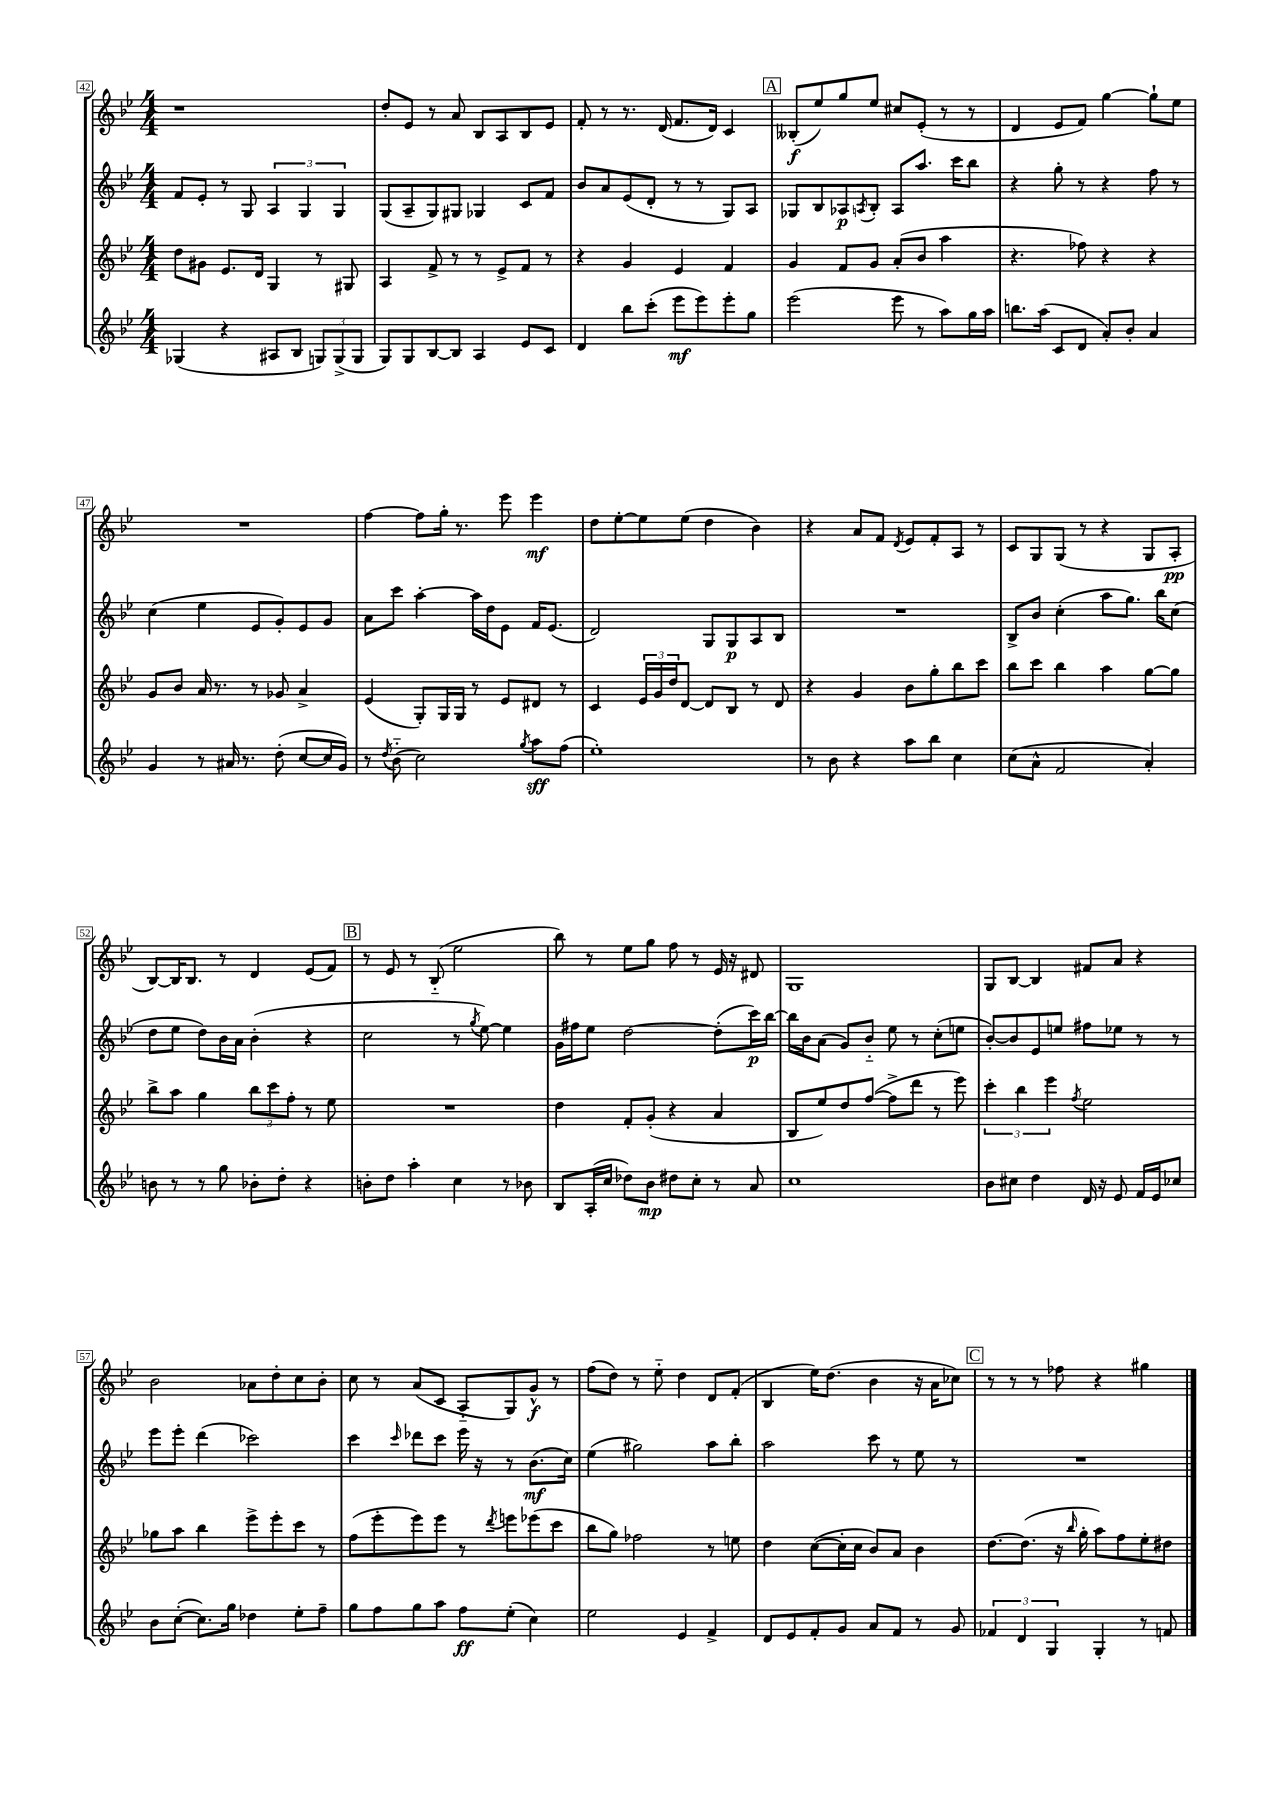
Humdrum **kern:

**kern	**kern	**kern	**kern
*staff4	*staff3	*staff2	*staff1
*clefG2	*clefG2	*clefG2	*clefG2
*k[b-e-]	*k[b-e-]	*k[b-e-]	*k[b-e-]
*M4/4	*M4/4	*M4/4	*M4/4
(4G-	8dd	8f	1r
.	8g#	8e-'	.
4r	8.e-	8r	.
.	.	8G	.
.	16d	.	.
8A#	4G	6A	.
8B-	.	.	.
.	.	6G	.
12G)	8r	.	.
(12G^	.	6G	.
.	8G#	.	.
12G	.	.	.
=	=	=	=
8G)	4A	(8G	8dd'
8G	.	8A~	8e-
[8B-	8f^	8G)	8r
8B-]	8r	8G#	8a
4A	8r	4G-	8B-
.	8e-^	.	8A
8e-	8f	8c	8B-
8c	8r	8f	8e-
=	=	=	=
4d	4r	8b-	8f'
.	.	8a	8r
8bb-	4g	(8e-	8.r
(8ccc'	.	8d'	.
.	.	.	(16d
8eee-	4e-	8r	8.f
8eee-)	.	8r	.
.	.	.	16d)
8eee-'	4f	8G)	4c
8gg	.	8A	.
=	=	=	=
(2eee-	4g	8G-	(8B--'
.	.	8B-	8ee-)
.	8f	8A-	8gg
.	.	8qA	.
.	8g	8B-'	8ee-
8eee-	(8a'	8A	8cc#
8r	8b-	8.aa	(8e-'
8aa)	4aa	.	8r
.	.	16ccc	.
16gg	.	8bb-	8r
16aa	.	.	.
=	=	=	=
8.bb	4.r	4r	4d
(16aa	.	.	.
8c	.	8gg'	8e-
8d	8ff-)	8r	8f)
8a')	4r	4r	[4gg
8b-'	.	.	.
4a	4r	8ff	8gg`]
.	.	8r	8ee-
=	=	=	=
4g	8g	(4cc	1r
.	8b-	.	.
8r	16a	4ee-	.
.	8.r	.	.
16a#	.	.	.
8.r	.	.	.
.	8r	8e-	.
(8dd'	8g-	8g')	.
[8cc	4a^	8e-	.
16cc]	.	8g	.
16g)	.	.	.
=	=	=	=
8r	(4e-	8a	[4ff
8qdd	.	.	.
(8b-'~	.	8ccc	.
2cc)	8G')	[4aa'	8ff]
.	16G	.	16gg'
.	16G	.	8.r
.	8r	16aa]	.
.	.	16dd	.
.	8e-	8e-	8eee-
8qgg	.	.	.
8aa	8d#	16f	4eee-
.	.	(8.e-	.
(8ff	8r	.	.
=	=	=	=
1ee-')	4c	2d)	8dd
.	.	.	[8ee-'
.	24e-	.	8ee-]
.	24g	.	.
.	24dd	.	.
.	[8d	.	(8ee-
.	8d]	8G	4dd
.	8B-	8G	.
.	8r	8A	4b-)
.	8d	8B-	.
=	=	=	=
8r	4r	1r	4r
8b-	.	.	.
4r	4g	.	8a
.	.	.	8f
.	.	.	8qd
8aa	8b-	.	8e-
8bb-	8gg'	.	8f'
4cc	8bb-	.	8A
.	8ccc	.	8r
=	=	=	=
(8cc	8bb-	8B-^	8c
8a^^	8ccc	8b-	8G
2f	4bb-	(4cc'	(8G
.	.	.	8r
.	4aa	8aa	4r
.	.	8.gg)	.
4a')	[8gg	.	8G
.	.	16bb-	.
.	8gg]	(8cc	8A'
=	=	=	=
8b	8bb-^	8dd	[8B-)
8r	8aa	8ee-	16B-]
.	.	.	8.B-
8r	4gg	8dd)	.
8gg	.	16b-	8r
.	.	16a	.
8b-'	12bb-	(4b-'	4d
.	12ccc	.	.
8dd'	.	.	.
.	12ff'	.	.
4r	8r	4r	(8e-
.	8ee-	.	8f)
=	=	=	=
8b'	1r	2cc	8r
8dd	.	.	8e-
4aa'	.	.	8r
.	.	.	(8B-'~
4cc	.	8r	2ee-
.	.	8qgg	.
.	.	[8ee-)	.
8r	.	4ee-]	.
8b-	.	.	.
=	=	=	=
8B-	4dd	16g	8bb-)
.	.	16ff#	.
(16A'	.	8ee-	8r
16cc	.	.	.
8dd-)	8f'	[2dd	8ee-
8b-	(8g'	.	8gg
8dd#	4r	.	8ff
8cc'	.	.	8r
8r	4a	(8dd']	16e-
.	.	.	16r
8a	.	16ccc)	8d#
.	.	[16bb-	.
=	=	=	=
1cc	8B-	16bb-]	1G
.	.	16b-	.
.	8ee-)	(8a	.
.	8dd	8g)	.
.	([8ff	8b-'~	.
.	8ff^]	8ee-	.
.	8ddd	8r	.
.	8r	(8cc'	.
.	8eee-)	8ee	.
=	=	=	=
8b-	6ccc'	[8b-')	8G
8cc#	.	8b-]	[8B-
.	6bb-	.	.
4dd	.	8e-	4B-]
.	6eee-	.	.
.	.	8ee	.
.	8qff	.	.
16d	2ee-	8ff#	8f#
16r	.	.	.
8e-	.	8ee-	8a
16f	.	8r	4r
16e-	.	.	.
8cc-	.	8r	.
=	=	=	=
8b-	8gg-	8eee-	2b-
([8cc'	8aa	8eee-'	.
8.cc])	4bb-	(4ddd	.
16gg	.	.	.
4dd-	8eee-^	2ccc-)	8a-
.	8eee-'	.	8dd'
8ee-'	8ccc	.	8cc
8ff~	8r	.	8b-'
=	=	=	=
8gg	(8ff	4ccc	8cc
8ff	8eee-'	.	8r
.	.	16qqccc	.
8gg	8eee-)	8ddd-	(8a
8aa	8eee-	8ccc	8c
8ff	8r	16eee-	8A'~
.	.	16r	.
.	8qddd	.	.
(8ee-'	8eee	8r	8G)
4cc)	(8eee-	(8.b-	8g^^
.	8ccc	.	8r
.	.	16cc)	.
=	=	=	=
2ee-	8bb-	(4ee-	(8ff
.	8gg)	.	8dd)
.	2ff-	2gg#)	8r
.	.	.	8ee-'~
4e-	.	.	4dd
4f^	8r	8aa	8d
.	8ee	8bb-'	(8f'
=	=	=	=
8d	4dd	2aa	4B-
8e-	.	.	.
8f'	([8cc	.	16ee-)
.	.	.	(8.dd
8g	16cc']	.	.
.	16cc	.	.
8a	8b-)	8ccc	4b-
8f	8a	8r	.
8r	4b-	8ee-	16r
.	.	.	16a
8g	.	8r	8cc-)
=	=	=	=
6f-	[8.dd	1r	8r
.	.	.	8r
6d	.	.	.
.	(8.dd]	.	.
.	.	.	8r
6G	.	.	.
.	16r	.	8ff-
.	16qqbb-	.	.
.	16gg'	.	.
4G'	8aa)	.	4r
.	8ff	.	.
8r	8ee-'	.	4gg#
8f	8dd#	.	.
==	==	==	==
*-	*-	*-	*-
